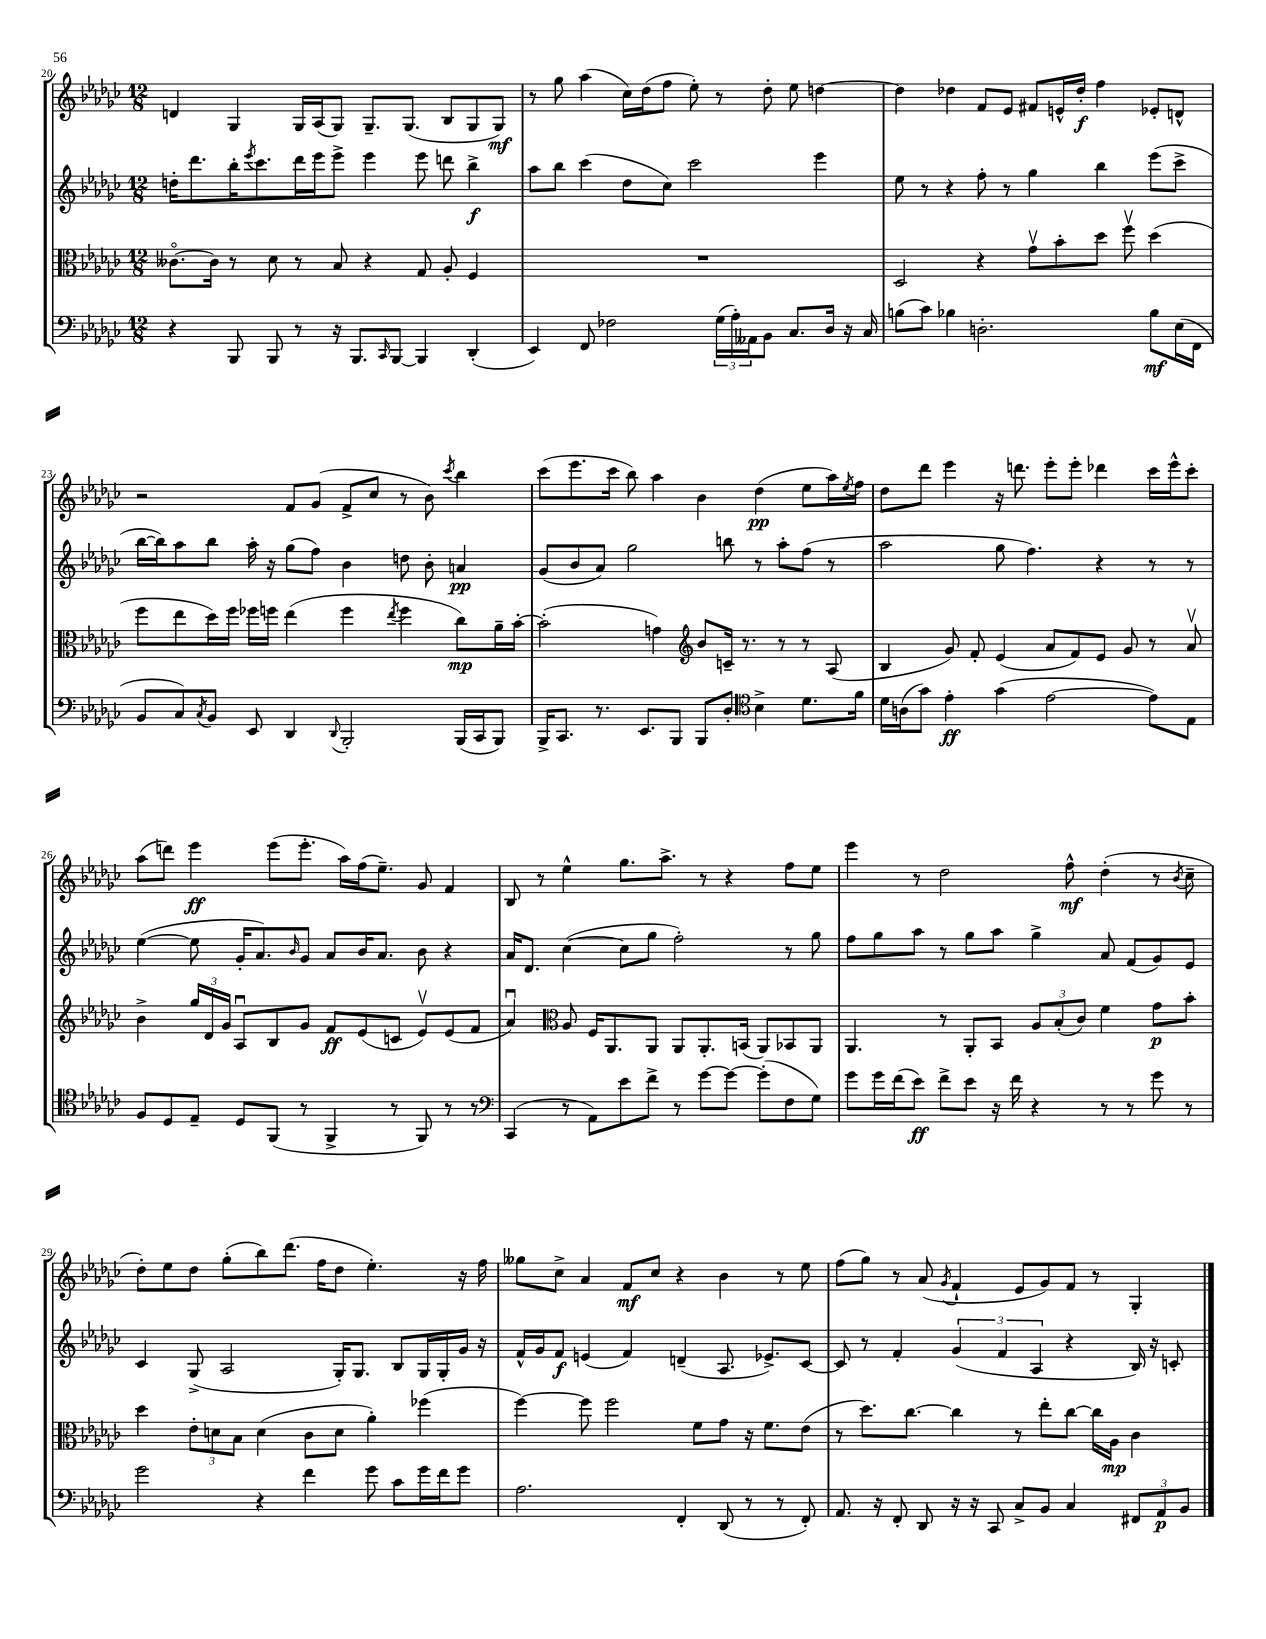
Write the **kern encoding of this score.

**kern	**dynam	**kern	**dynam	**kern	**dynam	**kern	**dynam
*part4	*part4	*part3	*part3	*part2	*part2	*part1	*part1
*staff4	*staff4	*staff3	*staff3	*staff2	*staff2	*staff1	*staff1
*clefF4	*	*clefC3	*	*clefG2	*	*clefG2	*
*k[b-e-a-d-g-c-]	*	*k[b-e-a-d-g-c-]	*	*k[b-e-a-d-g-c-]	*	*k[b-e-a-d-g-c-]	*
*M12/8	*	*M12/8	*	*M12/8	*	*M12/8	*
=20	=20	=20	=20	=20	=20	=20	=20
4r	.	[8.c--X\L	.	16ddn'\KL	.	4dn/	.
.	.	.	.	8.ddd-\	.	.	.
.	.	16c--\Jk]	.	.	.	.	.
8BBB-/	.	8r	.	16bb-'\K	.	4G-/	.
.	.	.	.	8qeee-/	.	.	.
.	.	.	.	8.ccc-\	.	.	.
8BBB-/	.	8d-\	.	.	.	.	.
8r	.	8r	.	16ddd-\L	.	16G-/LL	.
.	.	.	.	16eee-\J	.	(16A-/J	.
16r	.	8B-/	.	8eee-^\J	.	8G-/J)	.
8.BBB-/L	.	.	.	.	.	.	.
.	.	4r	.	4eee-\	.	8.G-~/L	.
16qqCC-/	.	.	.	.	.	.	.
[8BBB-/J	.	.	.	.	.	.	.
.	.	.	.	.	.	(8.G-/J	.
4BBB-/]	.	8G-/	.	8eee-\	.	.	.
.	.	8A-'/	.	8dddn\	.	8B-/L	.
(4DD-'/	.	4F/	.	4bb-^\	f	8G-/	.
.	.	.	.	.	.	8G-/J)	mf
=21	=21	=21	=21	=21	=21	=21	=21
4EE-/)	.	1.r	.	8aa-\L	.	8r	.
.	.	.	.	8bb-\J	.	8gg-\	.
8FF/	.	.	.	(4ccc-\	.	(4aa-\	.
2F-X\	.	.	.	.	.	.	.
.	.	.	.	8dd-\L	.	16cc-\LL)	.
.	.	.	.	.	.	(16dd-\J	.
.	.	.	.	8cc-\J)	.	8ff\J	.
.	.	.	.	2ccc-\	.	8ee-'\)	.
(24G-\LL	.	.	.	.	.	8r	.
24A-'\)	.	.	.	.	.	.	.
24AA--X\J	.	.	.	.	.	.	.
8BB-\J	.	.	.	.	.	8dd-'\	.
8.C-/L	.	.	.	.	.	8ee-\	.
.	.	.	.	4eee-\	.	[4ddn\	.
16D-/Jk	.	.	.	.	.	.	.
16r	.	.	.	.	.	.	.
16C-/	.	.	.	.	.	.	.
=22	=22	=22	=22	=22	=22	=22	=22
(8Bn\L	.	2D-/	.	8ee-\	.	4dd\]	.
8c-\J)	.	.	.	8r	.	.	.
4B-X\	.	.	.	4r	.	4dd-X\	.
2.Dn'\	.	4r	.	8ff'\	.	8f/L	.
.	.	.	.	8r	.	8e-/J	.
.	.	8g-v\L	.	4gg-\	.	8f#X/L	.
.	.	8b-'\	.	.	.	16en^^/L	.
.	.	.	.	.	.	16dd-'/JJ	f
.	.	8dd-\J	.	4bb-\	.	4ff\	.
.	.	8ffv\	.	.	.	.	.
8B-\L	mf	(4dd-\	.	(8eee-\L	.	8e-X'/L	.
(16E-\L	.	.	.	8ccc-^\J	.	8dn^^/J	.
16FF\JJ	.	.	.	.	.	.	.
!!LO:LB:g=z
=23	=23	=23	=23	=23	=23	=23	=23
8BB-/L	.	8ff\L	.	[16bb-\LL	.	2r	.
.	.	.	.	16bb-\J])	.	.	.
8C-/)	.	8ee-\	.	8aa-\	.	.	.
8qC-/	.	.	.	.	.	.	.
8BB-/J	.	16dd-\L)	.	8bb-\J	.	.	.
.	.	16ff\JJ	.	.	.	.	.
8EE-/	.	16ff-X\LL	.	16aa-'\	.	.	.
.	.	16ffn\JJ	.	16r	.	.	.
4DD-/	.	(4ee-\	.	(8gg-\L	.	8f/L	.
.	.	.	.	8ff\J)	.	(8g-/J	.
8qqDD-/	.	.	.	.	.	.	.
2BBB-'/	.	4ff\	.	4b-\	.	8f^/L	.
.	.	.	.	.	.	8cc-/J	.
.	.	8qee-/	.	.	.	.	.
.	.	4ff\	.	8ddn\	.	8r	.
.	.	.	.	8b-'\	.	8b-\)	.
.	.	.	.	.	.	8qccc-/	.
(16BBB-/LL	.	8cc-\L)	mp	4an/	pp	4bb-\	.
16CC-/J	.	.	.	.	.	.	.
8BBB-/J)	.	16a-~\L	.	.	.	.	.
.	.	[16b-'\JJ	.	.	.	.	.
=24	=24	=24	=24	=24	=24	=24	=24
16BBB-^/KL	.	(2b-'\]	.	(8g-/L	.	(8ccc-\L	.
8.CC-/J	.	.	.	.	.	.	.
.	.	.	.	8b-/	.	8.eee-\	.
8.r	.	.	.	8a-/J)	.	.	.
.	.	.	.	.	.	16ccc-\Jk	.
.	.	.	.	2gg-\	.	8bb-\)	.
8.EE-/L	.	.	.	.	.	.	.
.	.	4gn\)	.	.	.	4aa-\	.
8BBB-/J	.	.	.	.	.	.	.
*	*	*clefG2	*	*	*	*	*
8BBB-/L	.	8b-/L	.	.	.	4b-\	.
8D-'/J	.	16cn~/Jk	.	8bbn\	.	.	.
.	.	8.r	.	.	.	.	.
*clefC4	*	*	*	*	*	*	*
4B-^\	.	.	.	8r	.	(4dd-\	pp
.	.	8r	.	8aa-'\L	.	.	.
8.d-\L	.	8r	.	(8ff\J	.	8ee-\L	.
.	.	(8A-/	.	8r	.	16aa-\L)	.
.	.	.	.	.	.	8qee-/	.
16f\Jk	.	.	.	.	.	16ff\JJ	.
=25	=25	=25	=25	=25	=25	=25	=25
16d-\LL	.	4B-/	.	2aa-\	.	8dd-\L	.
(16An\J	.	.	.	.	.	.	.
8g-\J)	.	.	.	.	.	8ddd-\J	.
4e-'\	ff	8g-/)	.	.	.	4eee-\	.
.	.	8f'/	.	.	.	.	.
(4g-\	.	(4e-/	.	8gg-\	.	16r	.
.	.	.	.	.	.	8.dddn\	.
.	.	.	.	4.ff\)	.	.	.
[2e-\	.	8a-/L	.	.	.	8eee-'\L	.
.	.	8f/)	.	.	.	8eee-'\J	.
.	.	8e-/J	.	4r	.	4ddd-X\	.
.	.	8g-/	.	.	.	.	.
8e-\L])	.	8r	.	8r	.	16ccc-\LL	.
.	.	.	.	.	.	16eee-^^\J	.
8E-\J	.	8a-v/	.	8r	.	8ccc-'\J	.
!!LO:LB:g=z
=26	=26	=26	=26	=26	=26	=26	=26
8F/L	.	4b-^\	.	([4ee-\	.	(8aa-\L	.
8D-/	.	.	.	.	.	8dddn\J)	.
8E-~/J	.	24gg-/LL	.	8ee-\]	.	4eee-\	ff
.	.	24d-/	.	.	.	.	.
.	.	24g-/JJ	.	.	.	.	.
8D-/L	.	8A-u/L	.	16g-'/KL	.	.	.
.	.	.	.	8.a-/)	.	.	.
(8FF/J	.	8B-/	.	.	.	(8eee-\L	.
.	.	.	.	16qqb-/	.	.	.
8r	.	8g-/J	.	8g-/J	.	8.eee-'\J	.
4FF^/	.	8f/L	ff	8a-/L	.	.	.
.	.	.	.	.	.	16aa-\LL)	.
.	.	(8e-/	.	16b-/K	.	(16ff\J	.
.	.	.	.	8.a-/J	.	8.ee-~\J)	.
8r	.	8cn/J	.	.	.	.	.
8FF/)	.	8e-v/L)	.	8b-\	.	8g-/	.
8r	.	(8e-/	.	4r	.	4f/	.
8r	.	8f/J	.	.	.	.	.
=27	=27	=27	=27	=27	=27	=27	=27
*clefF4	*	*	*	*	*	*	*
(4CC-/	.	4a-u/)	.	16a-/KL	.	8B-/	.
.	.	.	.	8.d-/J	.	.	.
.	.	.	.	.	.	8r	.
*	*	*clefC3	*	*	*	*	*
8r	.	8A-/	.	([4cc-\	.	4ee-^^\	.
8AA-\L)	.	16F/KL	.	.	.	.	.
.	.	8.AA-/	.	.	.	.	.
8e-\	.	.	.	8cc-\L]	.	8.gg-\L	.
8f^\J	.	8AA-/J	.	8gg-\J	.	.	.
.	.	.	.	.	.	8.aa-^\J	.
8r	.	8AA-/L	.	2ff'\)	.	.	.
[8g-\L	.	8.AA-'/	.	.	.	8r	.
8g-\J_	.	.	.	.	.	4r	.
.	.	(16BBn/Jk	.	.	.	.	.
(8g-'\L]	.	8AA-/L)	.	.	.	.	.
8F\	.	8BB-X/	.	8r	.	8ff\L	.
8G-\J)	.	8AA-/J	.	8gg-\	.	8ee-\J	.
=28	=28	=28	=28	=28	=28	=28	=28
8g-\L	.	4.AA-/	.	8ff\L	.	4eee-\	.
16g-\L	.	.	.	8gg-\	.	.	.
(16f\J	.	.	.	.	.	.	.
8e-\J)	ff	.	.	8aa-\J	.	8r	.
8f^\L	.	8r	.	8r	.	2dd-\	.
8e-\J	.	8AA-'/L	.	8gg-\L	.	.	.
16r	.	8BB-/J	.	8aa-\J	.	.	.
16f\	.	.	.	.	.	.	.
4r	.	12A-/L	.	4gg-^\	.	.	.
.	.	(12B-'/	.	.	.	.	.
.	.	.	.	.	.	8ff^^\	mf
.	.	12c-/J)	.	.	.	.	.
8r	.	4f\	.	8a-/	.	(4dd-'\	.
8r	.	.	.	(8f/L	.	.	.
8g-\	.	8g-\L	p	8g-/)	.	8r	.
.	.	.	.	.	.	8qb-/	.
8r	.	8b-'\J	.	8e-/J	.	8cc-~\	.
!!LO:LB:g=z
=29	=29	=29	=29	=29	=29	=29	=29
2g-\	.	4dd-\	.	4c-/	.	8dd-'\L)	.
.	.	.	.	.	.	8ee-\	.
.	.	12e-'\L	.	(8G-^/	.	8dd-\J	.
.	.	12dn\	.	.	.	.	.
.	.	.	.	2A-/	.	(8gg-'\L	.
.	.	12B-\J	.	.	.	.	.
4r	.	(4d\	.	.	.	8bb-\)	.
.	.	.	.	.	.	(8.ddd-\J	.
4f\	.	8c-\L	.	.	.	.	.
.	.	.	.	.	.	16ff\KL	.
.	.	8d\J	.	16G-'/KL)	.	8dd-\J	.
.	.	.	.	8.G-/J	.	.	.
8g-\	.	4a-'\)	.	.	.	4.ee-'\)	.
8c-\L	.	.	.	8B-/L	.	.	.
16g-\L	.	(4ff-X\	.	16G-/L	.	.	.
16f\J	.	.	.	16G-'/	.	.	.
8g-\J	.	.	.	16g-/JJ	.	16r	.
.	.	.	.	16r	.	16ff\	.
=30	=30	=30	=30	=30	=30	=30	=30
2.A-\	.	[4ff\)	.	16f^^/LL	.	8gg--X\L	.
.	.	.	.	16g-/J	.	.	.
.	.	.	.	8f/J	f	8cc-^\J	.
.	.	8ff\]	.	(4en/	.	4a-/	.
.	.	2ff\	.	.	.	.	.
.	.	.	.	4f/)	.	8f/L	mf
.	.	.	.	.	.	8cc-/J	.
4FF'/	.	.	.	(4dn~/	.	4r	.
.	.	8f\L	.	.	.	.	.
(8DD-/	.	8g-\J	.	8.A-/	.	4b-\	.
8r	.	16r	.	.	.	.	.
.	.	8.f\L	.	8.e-X^/L)	.	.	.
8r	.	.	.	.	.	8r	.
8FF'/)	.	(8e-\J	.	[8c-/J	.	8ee-\	.
=31	=31	=31	=31	=31	=31	=31	=31
8.AA-/	.	8r	.	8c-/]	.	(8ff\L	.
.	.	8.dd-\L)	.	8r	.	8gg-\J)	.
16r	.	.	.	.	.	.	.
8FF'/	.	.	.	4f'/	.	8r	.
.	.	[8.cc-\J	.	.	.	.	.
8DD-/	.	.	.	.	.	(8a-/	.
.	.	.	.	.	.	8qg-/	.
16r	.	4cc-\]	.	(6g-/	.	4f`/	.
16r	.	.	.	.	.	.	.
8CC-/	.	.	.	.	.	.	.
.	.	.	.	6f/	.	.	.
8C-^/L	.	8r	.	.	.	8e-/L	.
.	.	.	.	6A-/	.	.	.
8BB-/J	.	8ee-'\L	.	.	.	8g-/)	.
4C-/	.	[8cc-\J	.	4r	.	8f/J	.
.	.	16cc-\LL]	.	.	.	8r	.
.	.	16A-\JJ	mp	.	.	.	.
12FF#X/L	.	4c-\	.	16B-/)	.	4G-'/	.
.	.	.	.	16r	.	.	.
12AA-/	p	.	.	.	.	.	.
.	.	.	.	8cn'/	.	.	.
12BB-/J	.	.	.	.	.	.	.
==	==	==	==	==	==	==	==
*-	*-	*-	*-	*-	*-	*-	*-
